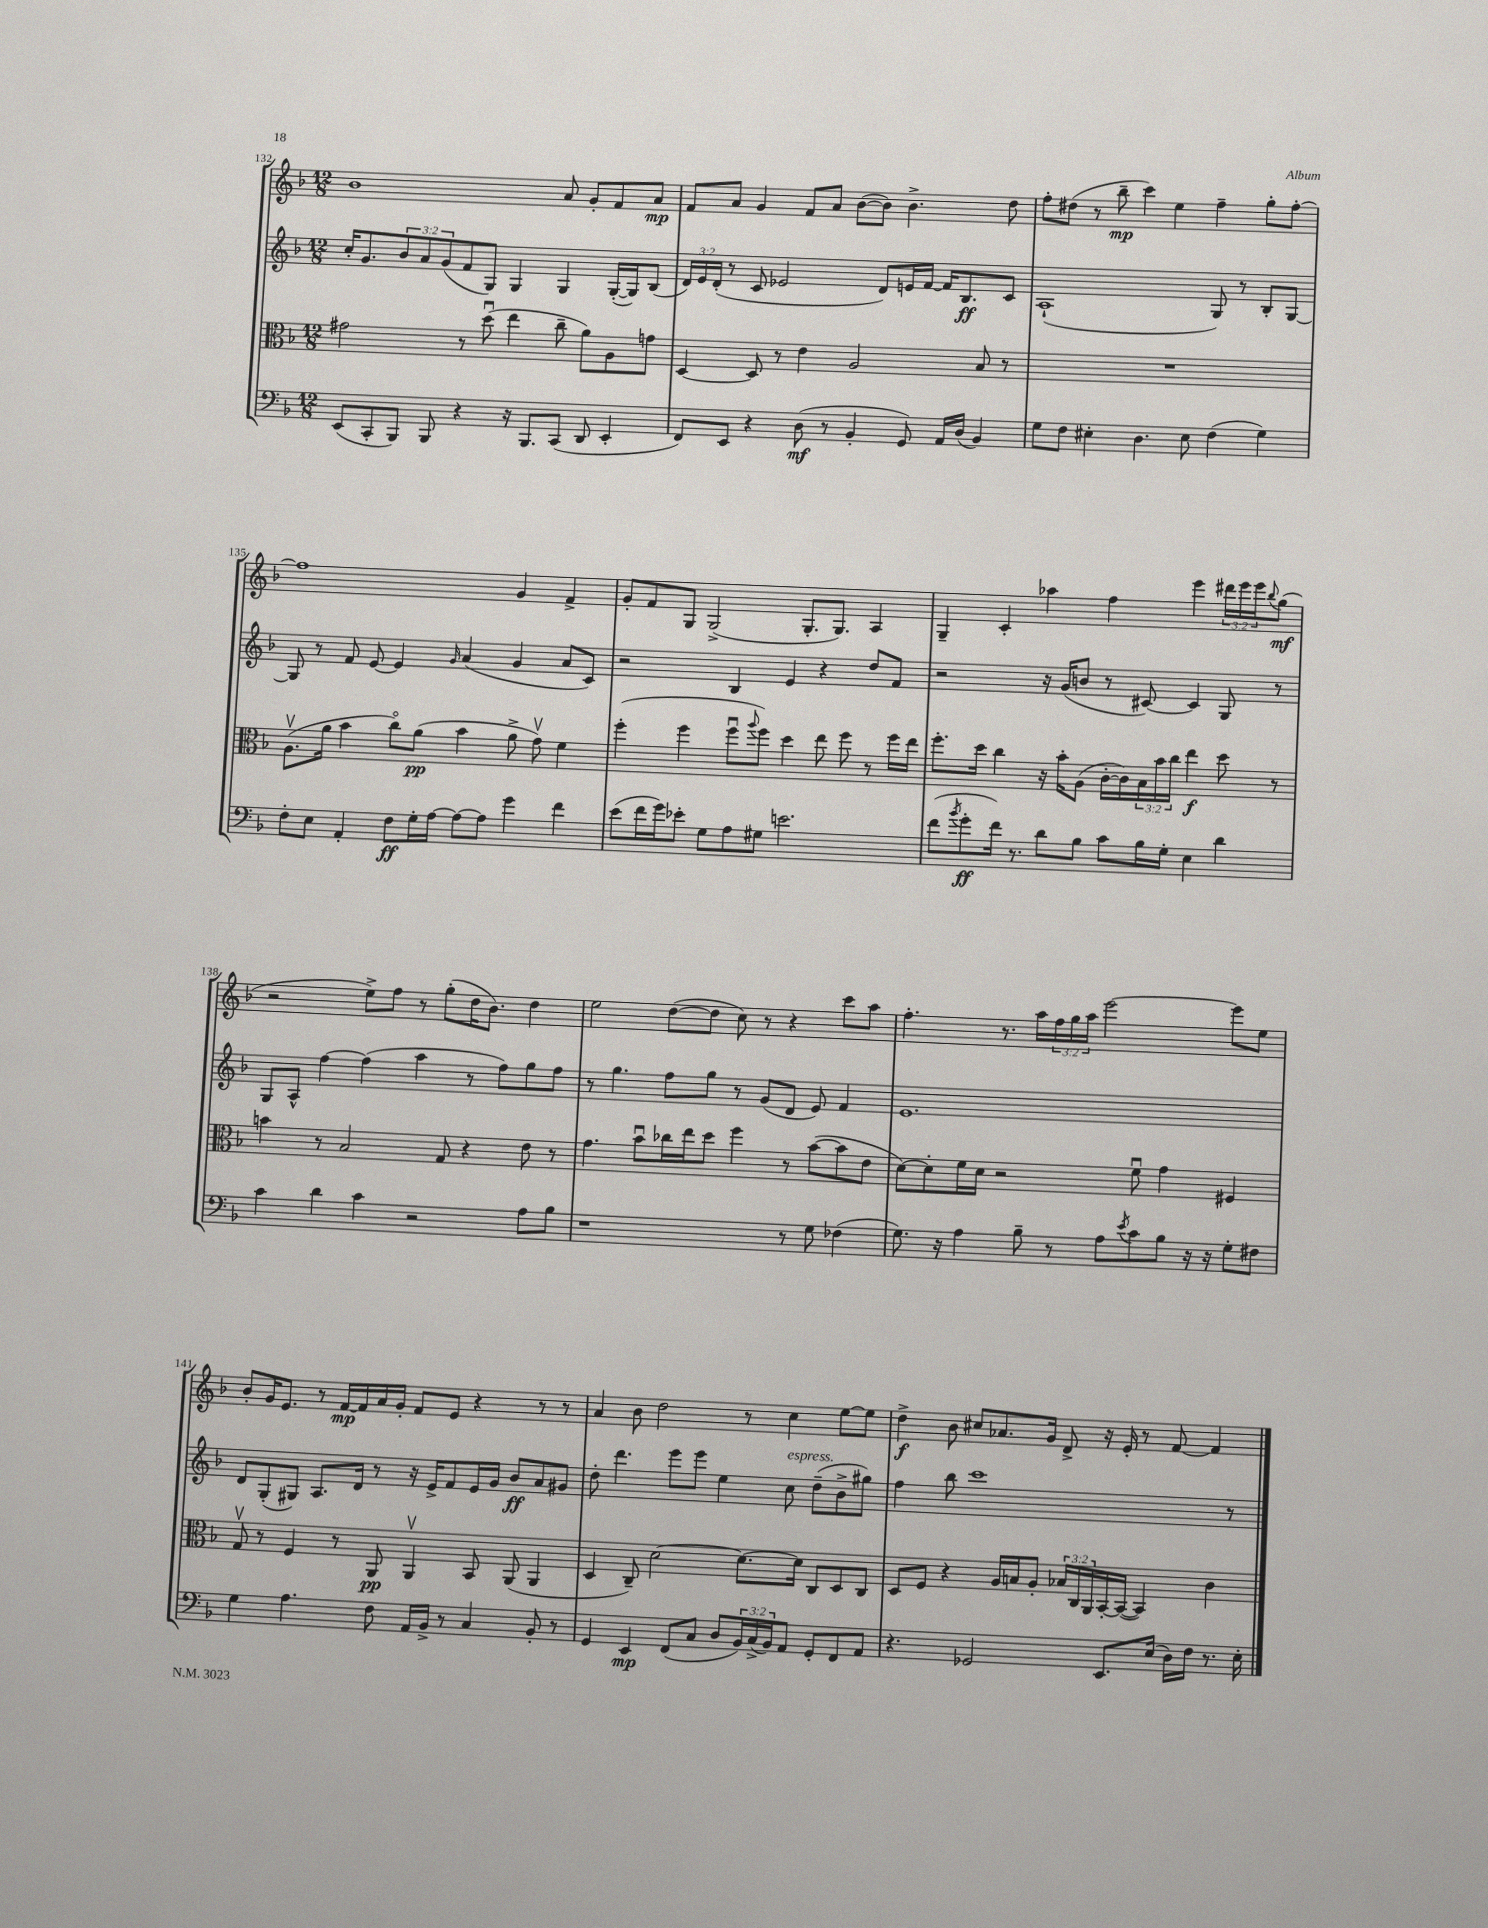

**kern	**dynam	**kern	**dynam	**kern	**dynam	**kern	**dynam
*part4	*part4	*part3	*part3	*part2	*part2	*part1	*part1
*staff4	*staff4	*staff3	*staff3	*staff2	*staff2	*staff1	*staff1
*clefF4	*	*clefC3	*	*clefG2	*	*clefG2	*
*k[b-]	*	*k[b-]	*	*k[b-]	*	*k[b-]	*
*M12/8	*	*M12/8	*	*M12/8	*	*M12/8	*
=132	=132	=132	=132	=132	=132	=132	=132
(8EE/L	.	2g#X\	.	16cc'/KL	.	1b-	.
.	.	.	.	8.g/	.	.	.
8CC'/	.	.	.	.	.	.	.
8BBB-/J)	.	.	.	12b-/	.	.	.
.	.	.	.	12a/	.	.	.
8BBB-/	.	.	.	.	.	.	.
.	.	.	.	(12g/	.	.	.
4r	.	8r	.	8f/	.	.	.
.	.	(8ddu\	.	8G/J)	.	.	.
16r	.	4ee\	.	4G/	.	.	.
8.BBB-/L	.	.	.	.	.	.	.
(8CC/J	.	8cc~\	.	4G/	.	8a/	.
8DD/	.	8a\L)	.	.	.	8g'/L	.
4EE'/	.	8A\	.	([16G'/LL	.	8f/	.
.	.	.	.	16G/J])	.	.	.
.	.	8gn\J	.	(8B-/J	.	8a/J	mp
=133	=133	=133	=133	=133	=133	=133	=133
8FF/L)	.	[4D/	.	24d/LL)	.	8f/L	.
.	.	.	.	24e/	.	.	.
.	.	.	.	(24d'/JJ	.	.	.
8EE/J	.	.	.	8r	.	8a/J	.
4r	.	8D/]	.	8c/	.	4g/	.
.	.	8r	.	2e-X/	.	.	.
(8D\	mf	4e\	.	.	.	8f/L	.
8r	.	.	.	.	.	8a/J	.
4BB-'/	.	2A/	.	.	.	([8b-\L	.
.	.	.	.	8d/L)	.	8b-\J])	.
8GG/)	.	.	.	16en/L	.	4.b-^\	.
.	.	.	.	[16f/JJ	.	.	.
16AA/LL	.	.	.	16f/KL]	.	.	.
(16D/JJ	.	.	.	8.B-/	ff	.	.
4BB-/)	.	8B-/	.	.	.	.	.
.	.	8r	.	8c/J	.	8dd\	.
=134	=134	=134	=134	=134	=134	=134	=134
8G\L	.	1.r	.	(1A`	.	8ff'\L	.
8F\J	.	.	.	.	.	(8dd#X\J	.
4E#X'\	.	.	.	.	.	8r	.
.	.	.	.	.	.	8bb-~\	mp
4.D\	.	.	.	.	.	4ccc\)	.
.	.	.	.	.	.	4ee\	.
8E#\	.	.	.	.	.	.	.
(4F\	.	.	.	8G/)	.	4ff~\	.
.	.	.	.	8r	.	.	.
4G\)	.	.	.	8B-'/L	.	8gg'\L	.
.	.	.	.	[8G/J	.	[8ff'\J	.
!!LO:LB:g=z
=135	=135	=135	=135	=135	=135	=135	=135
8F'\L	.	(8.Av\L	.	8G/]	.	1ff]	.
8E\J	.	.	.	8r	.	.	.
.	.	16a\Jk	.	.	.	.	.
4AA'/	.	4b-\	.	8f/	.	.	.
.	.	.	.	[8e/	.	.	.
8F\L	ff	8cc\L)	.	4e/]	.	.	.
16G'\L	.	(8a\J	pp	.	.	.	.
[16A\JJ	.	.	.	.	.	.	.
.	.	.	.	16qqg/	.	.	.
8A\L_	.	4b-\	.	(4a/	.	.	.
8A\J]	.	.	.	.	.	.	.
4g\	.	8a^\	.	4g/	.	4g/	.
.	.	8gv\)	.	.	.	.	.
4f\	.	4f\	.	8a/L	.	4f^/	.
.	.	.	.	8c/J)	.	.	.
=136	=136	=136	=136	=136	=136	=136	=136
(8e\L	.	(4ff'\	.	2r	.	8g'/L	.
16f\L	.	.	.	.	.	8f/	.
16g\J)	.	.	.	.	.	.	.
8e-X'\J	.	4ff\	.	.	.	8G/J	.
8G\L	.	.	.	.	.	(2G^/	.
8A\	.	8ffu\L	.	4B-/	.	.	.
.	.	8qqaa/	.	.	.	.	.
8G#X\J	.	8ff\J)	.	.	.	.	.
2.en\	.	4dd\	.	4e/	.	.	.
.	.	.	.	.	.	8.G'/L	.
.	.	8ee\	.	4r	.	.	.
.	.	.	.	.	.	8.G/J)	.
.	.	8ff\	.	.	.	.	.
.	.	8r	.	8dd/L	.	4A/	.
.	.	16ff\LL	.	8f/J	.	.	.
.	.	16ee\JJ	.	.	.	.	.
=137	=137	=137	=137	=137	=137	=137	=137
(8f\L	.	8.ff'\L	.	2r	.	4G~/	.
8qb-/	.	.	.	.	.	.	.
8g'\	ff	.	.	.	.	.	.
.	.	16dd\Jk	.	.	.	.	.
16f\Jk)	.	4cc\	.	.	.	4c'/	.
8.r	.	.	.	.	.	.	.
8d\L	.	16r	.	16r	.	4aa-X\	.
.	.	16b-'\KL	.	(16g/KL	.	.	.
8B-\J	.	(8A\J	.	8bn/J	.	.	.
8c\L	.	[16c'\LL	.	8r	.	4ff\	.
.	.	16c\])	.	.	.	.	.
16B-\L	.	24B-\	.	[8c#X/)	.	.	.
.	.	24b-\	.	.	.	.	.
16G'\JJ	.	.	.	.	.	.	.
.	.	24cc\JJ	.	.	.	.	.
4E\	.	4ee\	f	4c#/]	.	4eee\	.
4d\	.	8dd\	.	8G/	.	24ddd#X\LL	.
.	.	.	.	.	.	24eee\	.
.	.	.	.	.	.	24eee\J	.
.	.	.	.	.	.	8qqbb-/	.
.	.	8r	.	8r	.	(8gg\J	mf
!!LO:LB:g=z
=138	=138	=138	=138	=138	=138	=138	=138
4c\	.	4bn\	.	8G/L	.	2r	.
.	.	.	.	8A^^/J	.	.	.
4d\	.	8r	.	[4ff\	.	.	.
.	.	2B-/	.	.	.	.	.
4c\	.	.	.	(4ff\]	.	8ee^\L)	.
.	.	.	.	.	.	8ff\J	.
2r	.	.	.	4aa\	.	8r	.
.	.	8G/	.	.	.	(8gg'\L	.
.	.	4r	.	8r	.	16dd\K	.
.	.	.	.	.	.	8.b-\J)	.
.	.	.	.	8ff\L)	.	.	.
8A\L	.	8e\	.	8gg\	.	4dd\	.
8B-\J	.	8r	.	8ff\J	.	.	.
=139	=139	=139	=139	=139	=139	=139	=139
1r	.	4.g\	.	8r	.	2ee\	.
.	.	.	.	4.gg\	.	.	.
.	.	8b-u\L	.	.	.	.	.
.	.	16cc-X\L	.	8ff\L	.	([8dd\L	.
.	.	16ee\J	.	.	.	.	.
.	.	8dd\J	.	8gg\J	.	8dd\J]	.
.	.	4ff\	.	8r	.	8cc\)	.
.	.	.	.	(8g/L	.	8r	.
8r	.	8r	.	8d/J	.	4r	.
8G\	.	([8b-\L	.	8e/)	.	.	.
(4F-X\	.	8b-\]	.	4f/	.	8ccc\L	.
.	.	8e\J	.	.	.	8aa\J	.
=140	=140	=140	=140	=140	=140	=140	=140
8.G\)	.	[8d\L)	.	1.e	.	4.ff'\	.
.	.	8d'\]	.	.	.	.	.
16r	.	.	.	.	.	.	.
4A\	.	16f\L	.	.	.	.	.
.	.	16d\JJ	.	.	.	.	.
.	.	2r	.	.	.	8.r	.
8B-~\	.	.	.	.	.	.	.
.	.	.	.	.	.	16aa\LL	.
8r	.	.	.	.	.	24ff\	.
.	.	.	.	.	.	24gg\	.
.	.	.	.	.	.	24aa\JJ	.
8A\L	.	.	.	.	.	[2eee\	.
8qe/	.	.	.	.	.	.	.
8c\	.	8fu\	.	.	.	.	.
8B-\J	.	4g\	.	.	.	.	.
16r	.	.	.	.	.	.	.
16r	.	.	.	.	.	.	.
8G'\L	.	4F#X/	.	.	.	8eee\L]	.
8F#X\J	.	.	.	.	.	8ee\J	.
!!LO:LB:g=z
=141	=141	=141	=141	=141	=141	=141	=141
4G\	.	8Gv/	.	8d/L	.	8b-'/L	.
.	.	8r	.	(8G'/	.	16g/K	.
.	.	.	.	.	.	8.e/J	.
4.A\	.	4F/	.	8G#X/J)	.	.	.
.	.	.	.	8.A/L	.	8r	.
.	.	8r	.	.	.	[16f/LL	mp
.	.	.	.	16d/Jk	.	16f/]	.
8F\	.	8AA/	pp	8r	.	16a/	.
.	.	.	.	.	.	16g'/JJ	.
16AA/LL	.	4AAv/	.	16r	.	8f/L	.
16BB-^/JJ	.	.	.	16e^/KL	.	.	.
8r	.	.	.	8f/	.	8e/J	.
4C/	.	8BB-/	.	16e/L	.	4r	.
.	.	.	.	16g/JJ	.	.	.
.	.	(8AA/	.	8b-/L	ff	.	.
8BB-'/	.	4AA/	.	8a/	.	8r	.
8r	.	.	.	8g#X/J	.	8r	.
=142	=142	=142	=142	=142	=142	=142	=142
4GG/	.	4D/	.	8dd'\	.	4a/	.
.	.	.	.	4.ddd\	.	.	.
4EE/	mp	8C~/)	.	.	.	8b-\	.
.	.	[2d\	.	.	.	2dd\	.
(8FF/L	.	.	.	8eee\L	.	.	.
8C/J	.	.	.	8eee\J	.	.	.
8D/L	.	.	.	4ee\	.	.	.
24BB-/L)	.	8.d\L_	.	.	.	8r	.
(24C^/	.	.	.	.	.	.	.
24BB-/J)	.	.	.	.	.	.	.
!	!	!	!	!LO:TX:a:i:t=espress.	!	!	!
8AA/J	.	.	.	8cc\	.	4cc\	.
.	.	16d\Jk]	.	.	.	.	.
8GG'/L	.	8C/L	.	(8dd~\L	.	.	.
8FF/	.	8D/	.	8b-^\	.	[8ee\L	.
8AA/J	.	8C/J	.	8gg#X\J)	.	8ee\J]	.
=143	=143	=143	=143	=143	=143	=143	=143
4.r	.	8D/L	.	4ff\	.	4dd^\	f
.	.	8F/J	.	.	.	.	.
.	.	4r	.	8bb-\	.	8b-\	.
2GG-X/	.	.	.	1ccc	.	8cc#X/L	.
.	.	16A/LL	.	.	.	8.a-X/	.
.	.	16Bn/J	.	.	.	.	.
.	.	8A'/J	.	.	.	.	.
.	.	.	.	.	.	16g/Jk	.
.	.	24B-X/LL	.	.	.	8d^/	.
.	.	24C/	.	.	.	.	.
.	.	24AA/	.	.	.	.	.
8.EE/L	.	[16BB-'/	.	.	.	16r	.
.	.	(16BB-/JJ_	.	.	.	16e'/	.
.	.	4BB-/])	.	.	.	8r	.
(16E/Jk	.	.	.	.	.	.	.
16D\LL)	.	.	.	.	.	[8f/	.
16F\JJ	.	.	.	.	.	.	.
8.r	.	4c\	.	.	.	4f/]	.
.	.	.	.	8r	.	.	.
16E'\	.	.	.	.	.	.	.
==	==	==	==	==	==	==	==
*-	*-	*-	*-	*-	*-	*-	*-
